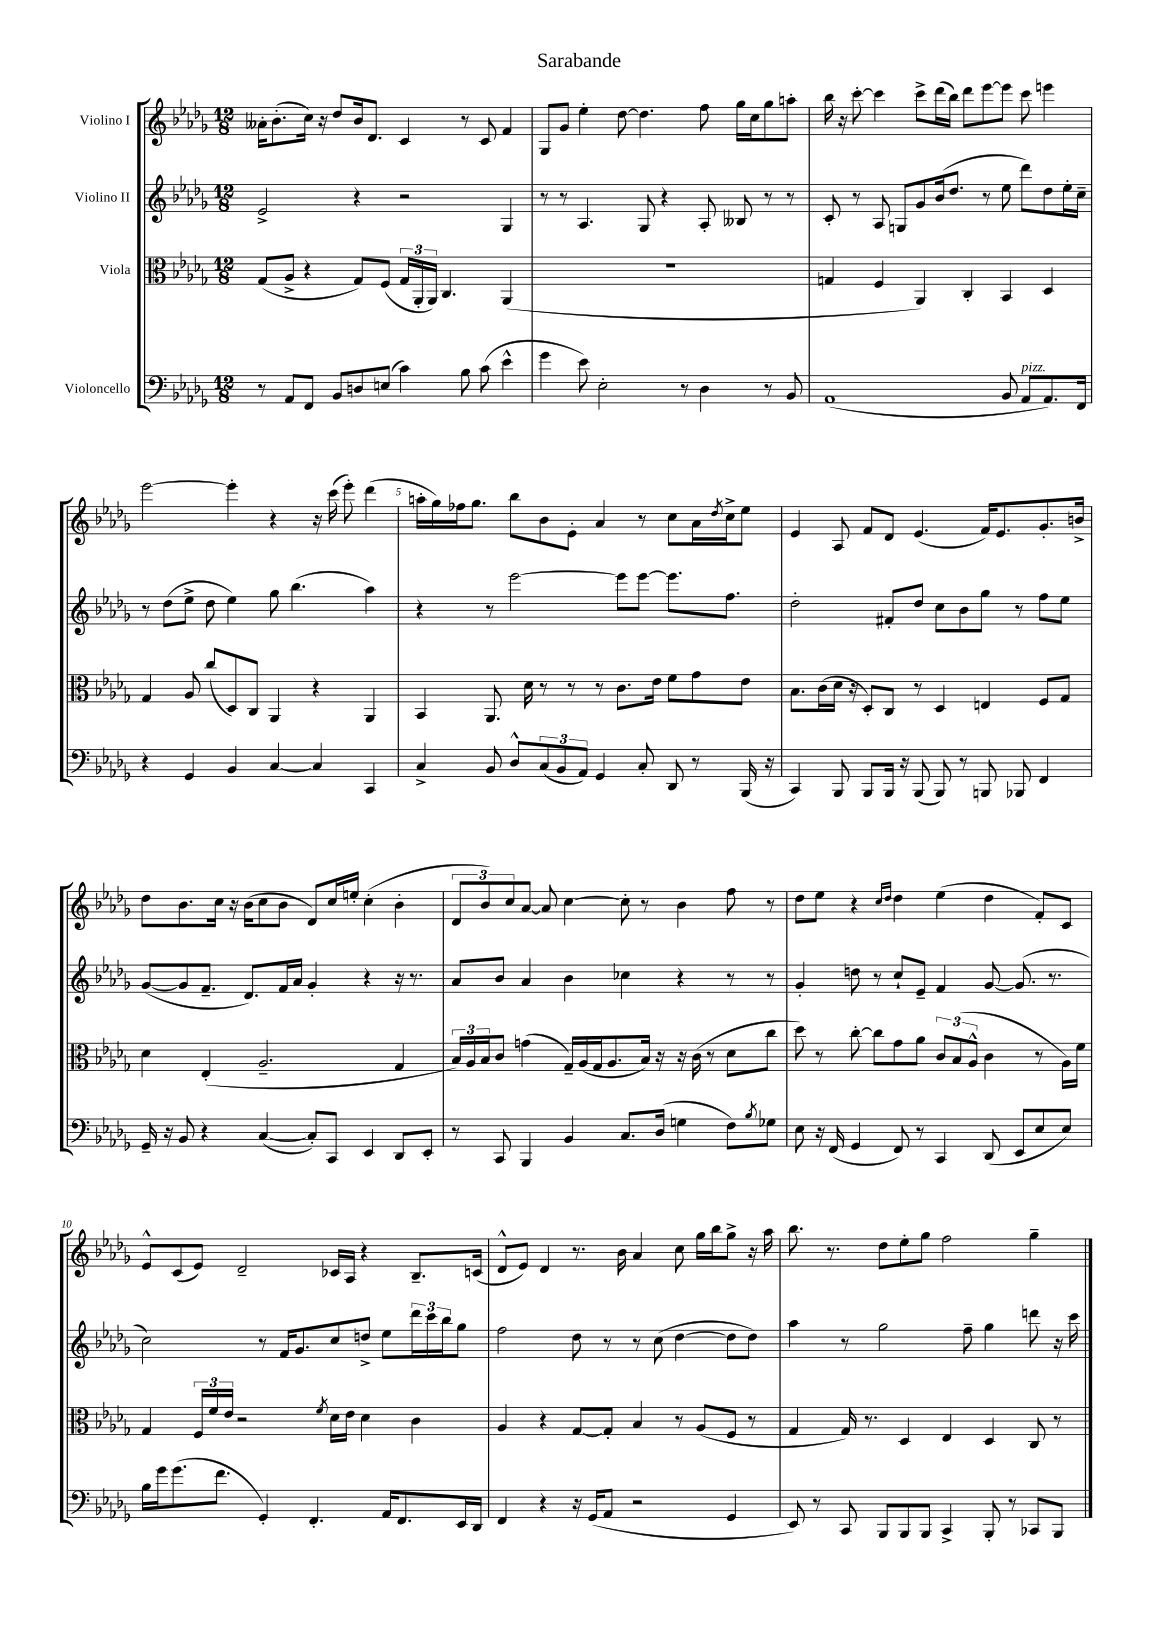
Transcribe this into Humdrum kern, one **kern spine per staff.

**kern	**kern	**kern	**kern
*part4	*part3	*part2	*part1
*staff4	*staff3	*staff2	*staff1
*I"Violoncello	*I"Viola	*I"Violino II	*I"Violino I
*clefF4	*clefC3	*clefG2	*clefG2
*k[b-e-a-d-g-]	*k[b-e-a-d-g-]	*k[b-e-a-d-g-]	*k[b-e-a-d-g-]
*M12/8	*M12/8	*M12/8	*M12/8
=1	=1	=1	=1
8r	(8G-/L	2e-^/	16a--X'\KL
.	.	.	(8.b-'\
8AA-/L	8A-^/J	.	.
8FF/J	4r	.	16cc\Jk)
.	.	.	16r
8BB-/L	.	.	8dd-/L
8Dn/	8G-/L)	4r	16b-/k
.	.	.	8.d-/J
(8En/J	(8F/J	.	.
4c\)	24G-/LL	2r	4c/
.	24AA-'/	.	.
.	24AA-/JJ)	.	.
.	4.C/	.	.
8B-\	.	.	8r
(8c\	.	.	8c/
4e-^^\	(4AA-/	4G-/	4f/
=2	=2	=2	=2
4g-\	1.r	8r	8G-/L
.	.	8r	8g-/J
8e-\)	.	4.A-/	4ee-'\
2E-'\	.	.	.
.	.	.	[8dd-\
.	.	8G-/	4.dd-\]
.	.	4r	.
8r	.	.	.
4D-\	.	8A-'/	8ff\
.	.	8B--X/	16gg-\LL
.	.	.	16cc\J
8r	.	8r	8gg-\
8BB-/	.	8r	8aan'\J
=3	=3	=3	=3
(1AA-	4Gn/	8c'/	16bb-\
.	.	.	16r
.	.	8r	[8ccc'\
.	4F/	8A-/	4ccc\]
.	.	8Gn/L	.
.	4AA-/)	8g-/	8ccc^\L
.	.	(16b-/k	(16ddd-\L
.	.	8.dd-/J	16bb-\JJ)
.	4C'/	.	8ddd-\L
.	.	8r	[8eee-\
8BB-/	4BB-/	8ee-\	8eee-\J]
!LO:TX:a:i:t=pizz.	!	!	!
8AA-/L	.	8ddd-\L)	8ccc\
8.AA-/)	4D-/	8dd-\	4eeen\
.	.	16ee-'\L	.
16FF/Jk	.	16cc~\JJ	.
!!LO:LB:g=z
=4	=4	=4	=4
4r	4G-/	8r	[2eee-\
.	.	(8dd-\L	.
4GG-/	8A-/	8ee-^\J	.
.	(8cc/L	8dd-\	.
4BB-/	8D-/)	4ee-\)	4eee-'\]
.	8C/J	.	.
[4C/	4AA-/	8gg-\	4r
.	.	(4.bb-\	.
4C/]	4r	.	16r
.	.	.	(16ccc\
.	.	.	8eee-'\)
4CC/	4AA-/	4aa-\)	(4ddd-\
=5	=5	=5	=5
4C^/	4BB-/	4r	16aan'\LL
.	.	.	16gg-\)
.	.	.	16ff-X\J
.	.	.	8.gg-\J
8BB-/	8.AA-/	8r	.
8D-^^/L	.	[2eee-\	8bb-\L
.	16d-\	.	.
(12C/	8r	.	8b-\
12BB-/	.	.	.
.	8r	.	8e-'\J
12AA-/J)	.	.	.
4GG-/	8r	.	4a-/
.	8.c\L	8eee-\L]	.
8C'/	.	[8eee-\J	8r
.	16e-\Jk	.	.
8DD-/	8f\L	8.eee-\L]	8cc\L
8r	8g-\	.	16a-\L
.	.	.	8qdd-/
.	.	8.ff\J	16cc^\J
(16BBB-/	8e-\J	.	8ee-\J
16r	.	.	.
=6	=6	=6	=6
4CC/)	8.B-\L	2dd-'\	4e-/
.	(16c\L	.	.
8BBB-/	16d-\JJ	.	8A-/
.	16r	.	.
8BBB-/L	8D-'/L)	.	8f/L
16BBB-/Jk	8C/J	8f#X'/L	8d-/J
16r	.	.	.
(8BBB-/	8r	8dd-/J	(4.e-/
8BBB-/)	4D-/	8cc\L	.
8r	.	8b-\	.
8BBBn/	4En/	8gg-\J	16f/KL)
.	.	.	8.e-/
8BBB-X/	.	8r	.
4FF/	8F/L	8ff\L	8.g-'/
.	8G-/J	8ee-\J	.
.	.	.	16bn^/Jk
!!LO:LB:g=z
=7	=7	=7	=7
16GG-~/	4d-\	([8g-/L	8dd-\L
16r	.	.	.
8BB-/	.	8g-/]	8.b-\
4r	(4E-'/	8.f~/J	.
.	.	.	16cc\Jk
.	.	.	16r
.	.	8.d-/L)	(16b-\KL
([4C/	2.A-~/	.	8cc\
.	.	16f/L	8b-\J
.	.	16a-/JJ	.
8C'/L])	.	4g-'/	8d-/L)
8CC/J	.	.	16cc/L
.	.	.	16een'/JJ
4EE-/	.	4r	(4cc'\
8DD-/L	4G-/	16r	4b-'\
.	.	8.r	.
8EE-'/J	.	.	.
=8	=8	=8	=8
8r	24B-/LL)	8a-/L	12d-/L
.	24A-/	.	.
.	24B-/J	.	12b-/)
8CC/	8c/J	8b-/J	.
.	.	.	12cc/
4BBB-/	(4gn\	4a-/	[8a-/J
.	.	.	8a-/]
4BB-/	16G-~/LL)	4b-\	[4cc\
.	(16A-/	.	.
.	16G-/J	.	.
.	8.A-/	.	.
8.C/L	.	4cc-X\	8cc'\]
.	16B-/Jk)	.	8r
(16D-/Jk	16r	.	.
4Gn\	16r	4r	4b-\
.	(16c\	.	.
.	8r	.	.
8F\L)	8d-\L	8r	8ff\
8qB-/	.	.	.
8G-X\J	8cc\J	8r	8r
=9	=9	=9	=9
8E-\	8dd-\)	4g-'/	8dd-\L
16r	8r	.	8ee-\J
(16FF/	.	.	.
4GG-/	[8cc'\	8ddn\	4r
.	8cc\L]	8r	.
.	.	.	16qqcc/LL
.	.	.	16qqdd-/JJ
8FF/)	8g-\	8cc`/L	4dd-\
8r	8a-\J	8e-~/J	.
4CC/	12c/L	4f/	(4ee-\
.	(12B-/	.	.
.	12A-^^/J	.	.
(8DD-/	4c\	[8g-/	4dd-\
8EE-/L	.	(8.g-/]	.
8E-/	8r	.	8f'/L)
.	.	8.r	.
8E-/J)	16A-\LL)	.	8c/J
.	16f\JJ	.	.
!!LO:LB:g=z
=10	=10	=10	=10
16B-\LL	4G-/	2cc\)	8e-^^/L
16g-\J	.	.	.
(8.g-\	.	.	(8c/
.	24F/LL	.	8e-/J)
.	24f/	.	.
8.f\J	.	.	.
.	24e-/JJ	.	.
.	2r	.	2d-~/
4GG-'/)	.	8r	.
.	.	16f/KL	.
.	.	8.g-/	.
4.FF'/	.	.	.
.	8qf/	.	.
.	16d-\LL	8cc/	16c-X/LL
.	16e-\JJ	.	16A-/JJ
.	4d-\	8ddn^/J	4r
16AA-/KL	.	8ee-\L	.
8.FF/	.	.	.
.	4c\	24ddd-\L	8.B-~/L
.	.	24ccc\	.
.	.	24bb-\J	.
16EE-/L	.	8gg-\J	.
16DD-/JJ	.	.	(16cn/Jk
=11	=11	=11	=11
4FF/	4A-/	2ff\	8d-^^/L
.	.	.	8e-/J)
4r	4r	.	4d-/
16r	[8G-/L	8dd-\	8.r
(16GG-/KL	.	.	.
8AA-/J	8G-'/J]	8r	.
.	.	.	16b-\
2r	4B-/	8r	4a-/
.	.	(8cc\	.
.	8r	[4dd-\	8cc\
.	(8A-/L	.	16gg-\LL
.	.	.	16bb-\J
4GG-/	8F/J	8dd-\L]	8gg-^\J
.	8r	8dd-\J)	16r
.	.	.	16aa-\
=12	=12	=12	=12
8EE-/)	4G-/	4aa-\	8.bb-\
8r	.	.	.
.	.	.	8.r
8CC/	16G-/)	8r	.
.	8.r	.	.
8BBB-/L	.	2gg-\	8dd-\L
8BBB-/	4D-/	.	8ee-'\
8BBB-/J	.	.	8gg-\J
4CC^/	4E-/	.	2ff\
.	.	8ff~\	.
8BBB-'/	4D-/	4gg-\	.
8r	.	.	.
8CC-X/L	8C/	8dddn\	4gg-~\
8BBB-/J	8r	16r	.
.	.	16ccc\	.
==	==	==	==
*-	*-	*-	*-
